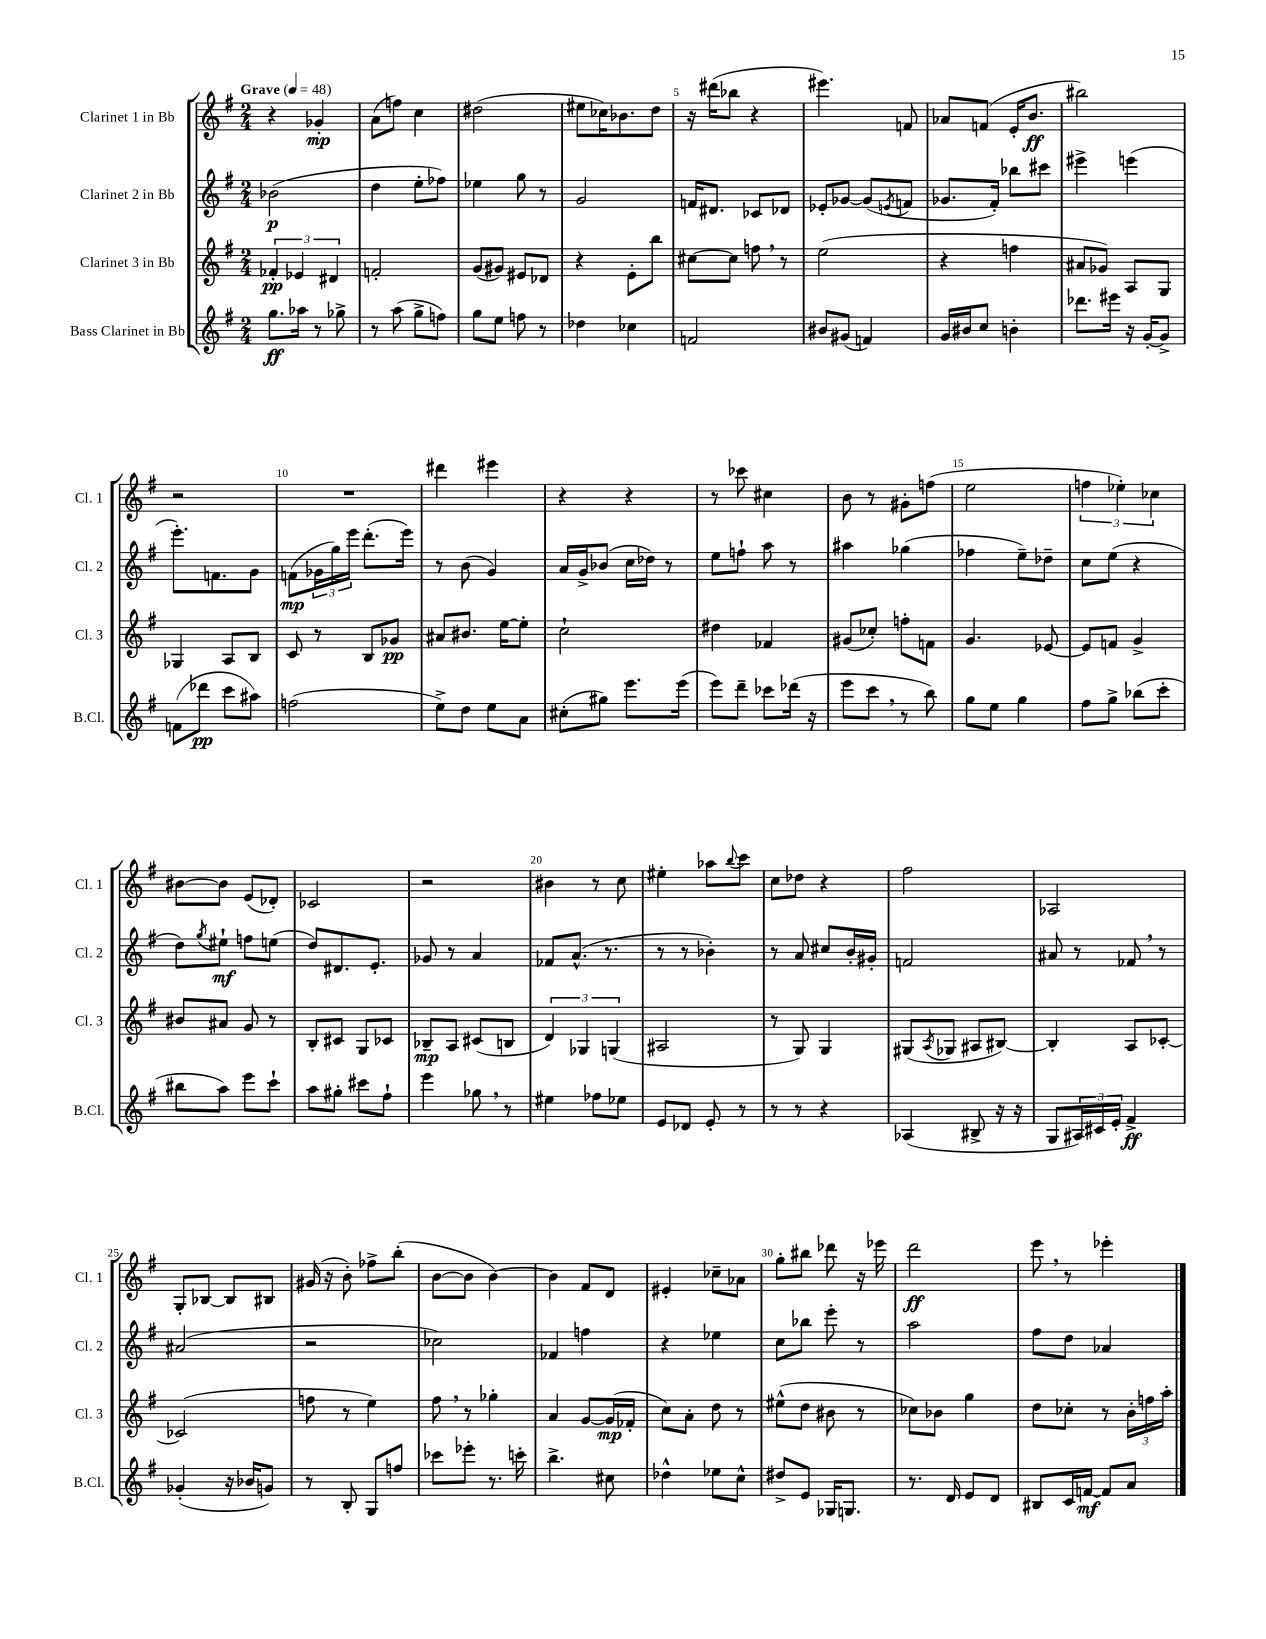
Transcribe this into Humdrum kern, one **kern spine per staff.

**kern	**kern	**kern	**kern
*staff4	*staff3	*staff2	*staff1
*clefG2	*clefG2	*clefG2	*clefG2
*k[f#]	*k[f#]	*k[f#]	*k[f#]
*M2/4	*M2/4	*M2/4	*M2/4
*MM48	*MM48	*MM48	*MM48
8.gg	6f-'	(2b-	4r
.	6e-	.	.
16aa-	.	.	.
8r	.	.	4g-'
.	6d#	.	.
8gg-^	.	.	.
=	=	=	=
8r	2f'	4dd	(8a
(8aa	.	.	8ff)
8gg^	.	8ee'	4cc
8ff)	.	8ff-)	.
=	=	=	=
8gg	(8g	4ee-	(2dd#
8ee	8g#)	.	.
8ff	8e#	8gg	.
8r	8d-	8r	.
=	=	=	=
4dd-	4r	2g	8ee#
.	.	.	16cc-)
.	.	.	8.b-
4cc-	8e'	.	.
.	8bb	.	8dd
=	=	=	=
2f	[8cc#	16f	16r
.	.	8.d#	(16ddd#
.	8cc#]	.	8bb-
.	8ff	8c-	4r
.	8r	8d-	.
=	=	=	=
8b#	(2ee	8e-'	4.eee#)
(8g#	.	[8g-	.
4f)	.	(8g-]	.
.	.	8qe	.
.	.	8f	8f
=	=	=	=
16g	4r	8.g-	8a-
16b#	.	.	.
8cc	.	.	(8f
.	.	16f#')	.
4b'	4ff	8bb-	16e'
.	.	.	8.b
.	.	8ccc#	.
=	=	=	=
8.ddd-	8a#	4eee#^	2bb#)
.	8g-)	.	.
16eee#	.	.	.
16r	8A	(4eee	.
[16g'	.	.	.
8g^]	8G	.	.
=	=	=	=
(8f	4G-	8.eee')	2r
8ddd-	.	.	.
.	.	8.f	.
8ccc	8A	.	.
8aa#)	8B	8g	.
=	=	=	=
(2ff	8c	(8f	2r
.	8r	24g-	.
.	.	24gg)	.
.	.	24eee	.
.	8B	(8.ddd'	.
.	8g-	.	.
.	.	16eee)	.
=	=	=	=
8ee^)	8a#	8r	4ddd#
8dd	8.b#	(8b	.
8ee	.	4g)	4eee#
.	[16ee	.	.
8a	8ee']	.	.
=	=	=	=
(8cc#'	2cc`	16a	4r
.	.	16g^	.
8gg#)	.	(8b-	.
8.eee	.	16cc	4r
.	.	16dd-)	.
.	.	8r	.
(16eee	.	.	.
=	=	=	=
8eee)	4dd#	8ee	8r
8ddd~	.	8ff`	8ccc-
8ccc-	4f-	8aa	4cc#
(16ddd-	.	8r	.
16r	.	.	.
=	=	=	=
8eee	(8g#	4aa#	8b
8ccc	8cc-')	.	8r
8r	8ff'	(4gg-	8g#'
8bb)	8f	.	(8ff
=	=	=	=
8gg	4.g	4ff-	2ee
8ee	.	.	.
4gg	.	8ee~)	.
.	[8e-	8dd-~	.
=	=	=	=
8ff#	8e-]	8cc	6ff
8gg^	8f	(8ee	.
.	.	.	6ee-')
(8bb-	4g^	4r	.
.	.	.	6cc-
8ccc'	.	.	.
=	=	=	=
8bb#	8b#	8dd)	[8b#
.	.	8qgg	.
8aa)	8a#	8ee#`	8b#]
8eee	8g	8ff	(8e
8ccc`	8r	(8ee	8d-')
=	=	=	=
8aa	8B'	8dd)	2c-
8gg#'	8c#	8.d#	.
8ccc#	8G	.	.
.	.	8.e'	.
8ff#`	8c-	.	.
=	=	=	=
4eee	8B-~	8g-	2r
.	8A	8r	.
8gg-	(8c#	4a	.
8r	8B	.	.
=	=	=	=
4ee#	6d)	8f-	4b#
.	.	(8.a^^	.
.	6G-	.	.
8ff-	.	.	8r
.	.	8.r	.
.	(6G	.	.
8ee-	.	.	8cc
=	=	=	=
8e	2A#	8r	4ee#'
8d-	.	8r	.
8e'	.	4b-')	8aa-
.	.	.	8qqbb
8r	.	.	8ccc
=	=	=	=
8r	8r	8r	8cc
8r	8G)	8a	8dd-
4r	4G	8cc#	4r
.	.	16b'	.
.	.	16g#'	.
=	=	=	=
(4A-	(8G#	2f	2ff#
.	8qA	.	.
.	8G-	.	.
8B#^	8A#	.	.
16r	[8B#)	.	.
16r	.	.	.
=	=	=	=
8G	4B#']	8a#	2A-
24A#)	.	8r	.
24c#	.	.	.
24e'	.	.	.
4f#^	8A	8f-	.
.	[8c-'	8r	.
=	=	=	=
(4g-'	(2c-]	(2a#	8G'
.	.	.	[8B-
16r	.	.	8B-]
16b-	.	.	.
8g)	.	.	8B#
=	=	=	=
8r	8ff	2r	(16g#
.	.	.	16r
8B'	8r	.	8b')
8G	4ee)	.	8ff-^
8ff	.	.	(8bb'
=	=	=	=
8ccc-	8ff#	2cc-)	[8b
8eee-'	8r	.	8b]
8.r	4gg-'	.	[4b)
16ccc'	.	.	.
=	=	=	=
4.bb^	4a	4f-	4b]
.	[8g	4ff	8f#
8cc#	(16g]	.	8d
.	16f-'	.	.
=	=	=	=
4dd-^^	8cc)	4r	4e#'
.	8a'	.	.
8ee-	8dd	4ee-	8cc-~
8cc^^	8r	.	8a-
=	=	=	=
8dd#^	(8ee#^^	8cc	8gg'
8e	8dd	8bb-	8bb#
16G-	8b#	8eee'	8ddd-
8.G	.	.	.
.	8r	8r	16r
.	.	.	16eee-
=	=	=	=
8.r	8cc-)	2aa	2ddd
.	8b-	.	.
16d	.	.	.
8e	4gg	.	.
8d	.	.	.
=	=	=	=
8B#	8dd	8ff#	8eee
16c	8cc-'	8dd	8r
[16f	.	.	.
8f]	8r	4a-	4eee-'
8a	24b'	.	.
.	24ff	.	.
.	24aa'	.	.
==	==	==	==
*-	*-	*-	*-
